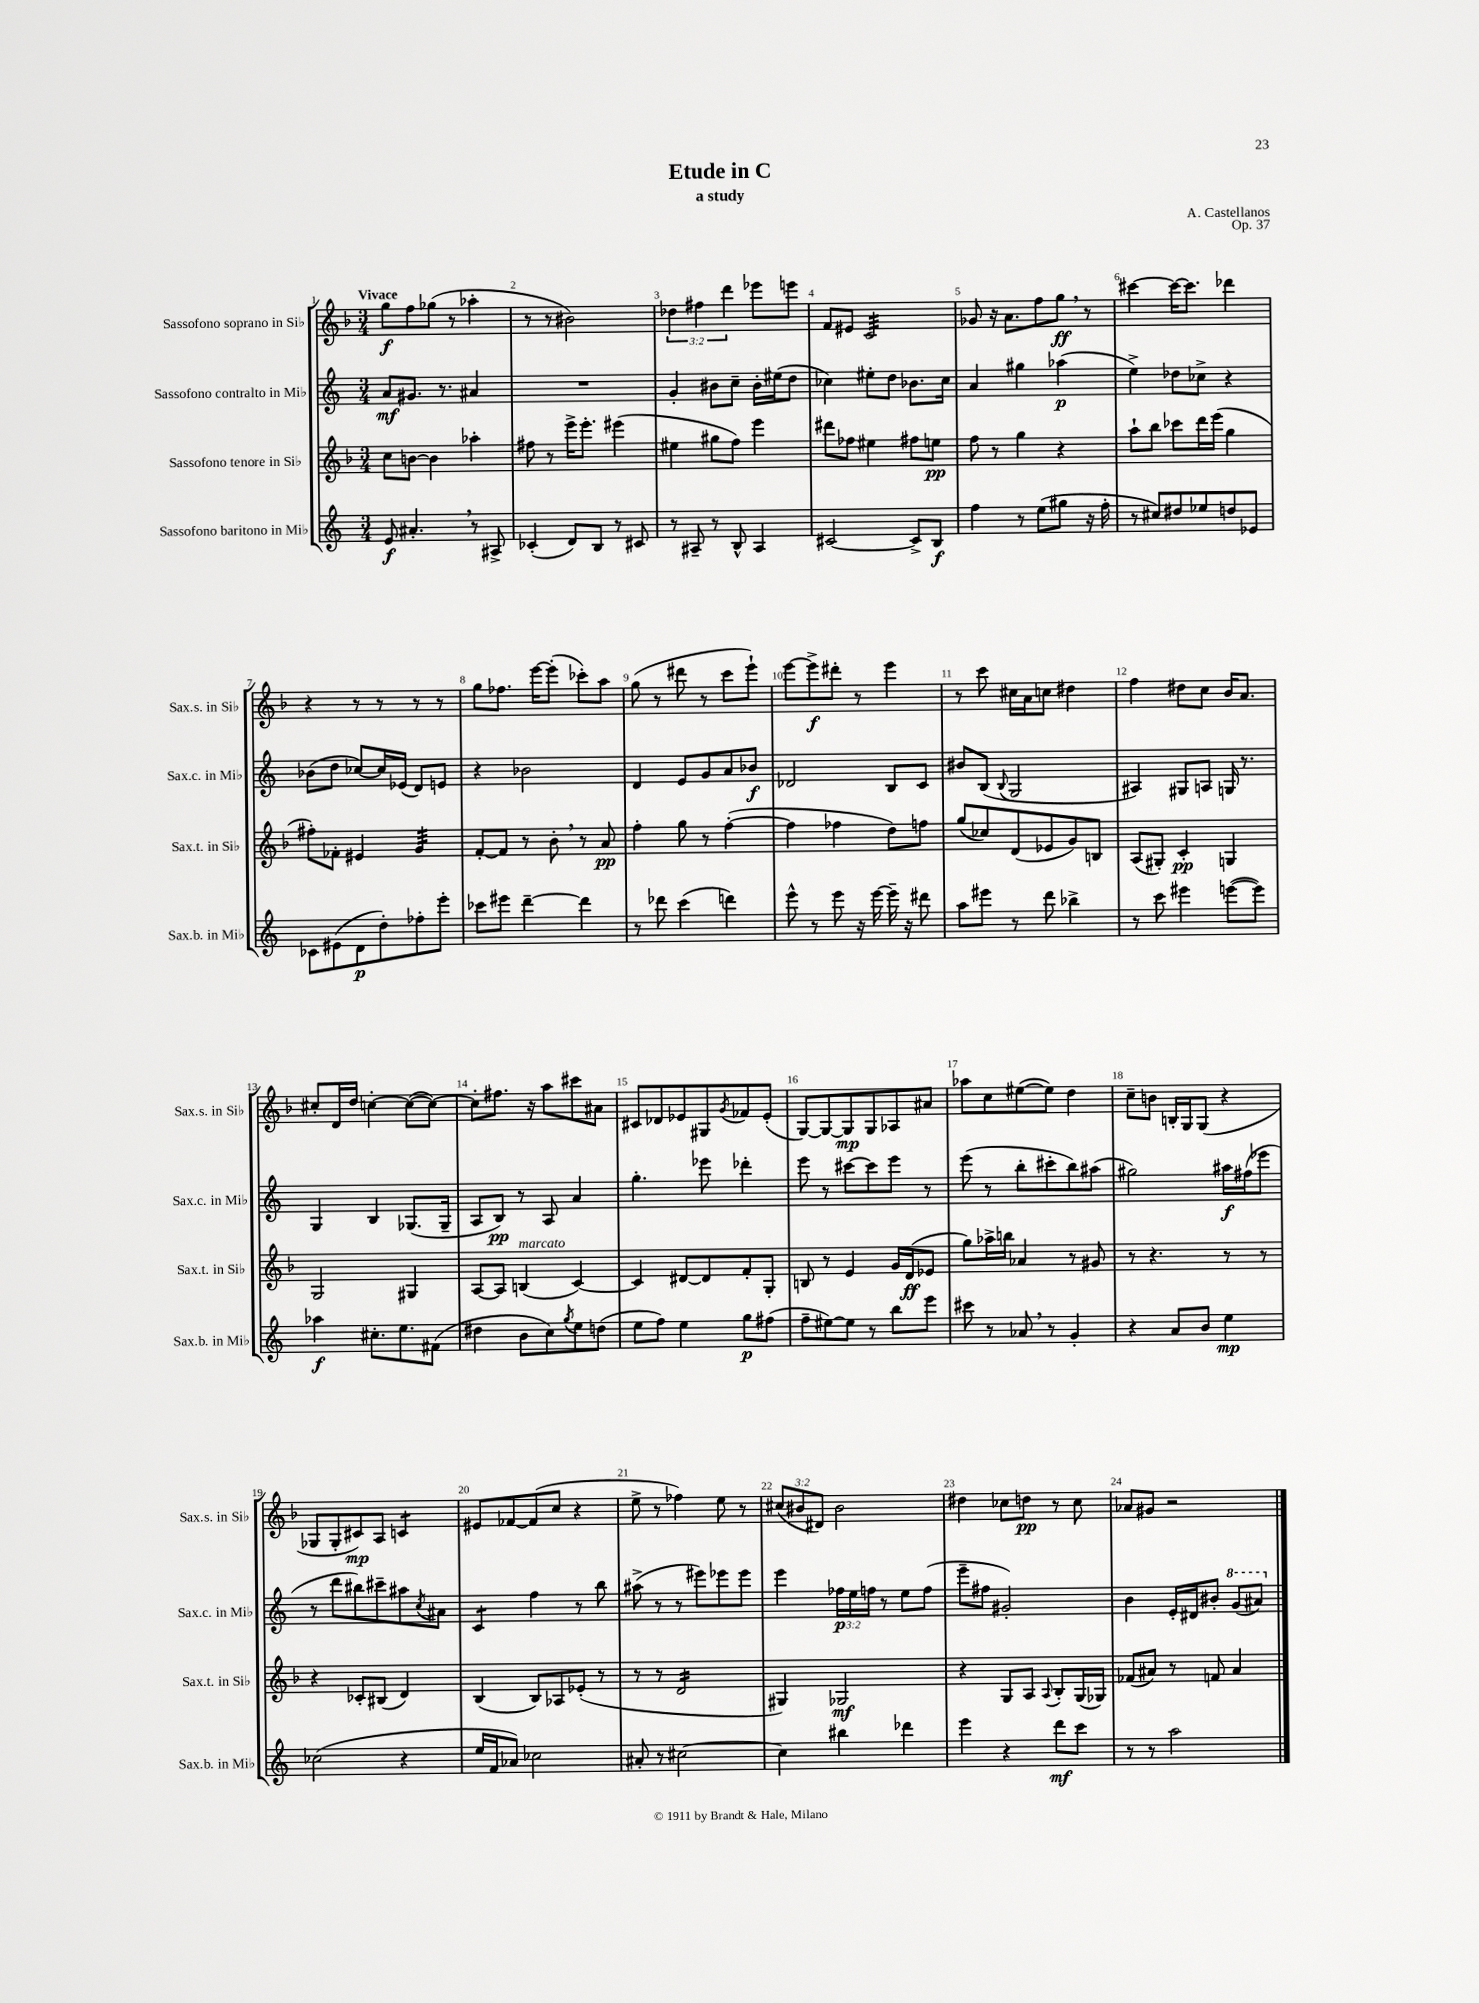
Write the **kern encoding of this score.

**kern	**dynam	**kern	**dynam	**kern	**dynam	**kern	**dynam
*part4	*part4	*part3	*part3	*part2	*part2	*part1	*part1
*staff4	*staff4	*staff3	*staff3	*staff2	*staff2	*staff1	*staff1
*I"Sassofono baritono in Mi♭	*	*I"Sassofono tenore in Si♭	*	*I"Sassofono contralto in Mi♭	*	*I"Sassofono soprano in Si♭	*
*I'Sax.b. in Mi♭	*	*I'Sax.t. in Si♭	*	*I'Sax.c. in Mi♭	*	*I'Sax.s. in Si♭	*
*clefG2	*	*clefG2	*	*clefG2	*	*clefG2	*
*k[]	*	*k[b-]	*	*k[]	*	*k[b-]	*
*M3/4	*	*M3/4	*	*M3/4	*	*M3/4	*
=1	=1	=1	=1	=1	=1	=1	=1
!	!	!	!	!	!	!LO:TX:a:B:t=Vivace	!
8e/	f	8cc\L	.	8a/L	mf	8gg\L	f
4.a#X',/	.	[8bn\J	.	8.g#X/J	.	8ff\	.
.	.	4b\]	.	.	.	(8gg-X\J	.
.	.	.	.	8.r	.	.	.
.	.	.	.	.	.	8r	.
8r	.	4aa-X'\	.	4a#X/	.	4aa-X'\	.
8A#X^/	.	.	.	.	.	.	.
=2	=2	=2	=2	=2	=2	=2	=2
(4c-X'/	.	8ff#X\	.	2.r	.	8r	.
.	.	8r	.	.	.	8r	.
8d/L)	.	16eee^\KL	.	.	.	2b#X\)	.
.	.	8.eee'\J	.	.	.	.	.
8B/J	.	.	.	.	.	.	.
8r	.	(4eee#X\	.	.	.	.	.
8c#X/	.	.	.	.	.	.	.
=3	=3	=3	=3	=3	=3	=3	=3
8r	.	4ee#X\	.	4g'/	.	6dd-X\	.
8A#X~/	.	.	.	.	.	.	.
.	.	.	.	.	.	6ff#X\	.
8r	.	8gg#X\L	.	8b#X\L	.	.	.
.	.	.	.	.	.	6ddd\	.
8B^^/	.	8ff\J)	.	8cc~\J	.	.	.
4A#/	.	4eee\	.	16b#'\LL	.	8eee-X\L	.
.	.	.	.	(16ee#X\J	.	.	.
.	.	.	.	8dd\J	.	8eeen\J	.
=4	=4	=4	=4	=4	=4	=4	=4
[2c#X/	.	8ddd#X\L	.	4cc-X\)	.	8f/L	.
.	.	8ff-X\J	.	.	.	8e#X/J	.
*	*	*	*	*	*	*tremolo	*
.	.	4ee#X\	.	8ee#X'\L	.	32c/LLL	.
.	.	.	.	.	.	32c/	.
.	.	.	.	.	.	32c/	.
.	.	.	.	.	.	32c/	.
.	.	.	.	8dd\J	.	32c/	.
.	.	.	.	.	.	32c/	.
.	.	.	.	.	.	32c/	.
.	.	.	.	.	.	32c/	.
8c#^/L]	.	8ff#X\L	.	8.b-X\L	.	32c/	.
.	.	.	.	.	.	32c/	.
.	.	.	.	.	.	32c/	.
.	.	.	.	.	.	32c/	.
8B/J	f	8een\J	pp	.	.	32c/	.
.	.	.	.	.	.	32c/	.
.	.	.	.	16cc-\Jk	.	32c/	.
.	.	.	.	.	.	32c/JJJ	.
*	*	*	*	*	*	*Xtremolo	*
=5	=5	=5	=5	=5	=5	=5	=5
4ff\	.	8ff\	.	4a/	.	8g-X/	.
.	.	8r	.	.	.	16r	.
.	.	.	.	.	.	8.a\L	.
8r	.	4gg\	.	4gg#X\	.	.	.
(8ee\L	.	.	.	.	.	8ff\	.
8gg#X\J	.	4r	.	(4aa-X\	p	8gg,\J	ff
16r	.	.	.	.	.	8r	.
16ff'\	.	.	.	.	.	.	.
=6	=6	=6	=6	=6	=6	=6	=6
8r	.	8aa`\L	.	4ee^\)	.	[4ccc#X\	.
8cc#X/L)	.	8bb-\J	.	.	.	.	.
8dd#X/	.	8ccc-X\L	.	8dd-X\L	.	16ccc#\KL_	.
.	.	.	.	.	.	8.ccc#\J]	.
8ee-X/	.	16ddd\L	.	8cc-X^\J	.	.	.
.	.	(16eee\JJ	.	.	.	.	.
8ddn/	.	4gg\	.	4r	.	4ddd-X\	.
8e-X/J	.	.	.	.	.	.	.
!!LO:LB:g=z
=7	=7	=7	=7	=7	=7	=7	=7
8c-X\L	.	8ff#X'\L)	.	(8b-X\L	.	4r	.
(8e#X\	.	8f-X'\J	.	8dd\J	.	.	.
8d\	p	4e#X/	.	[8cc-X/L)	.	8r	.
8dd'\)	.	.	.	16cc-/L]	.	8r	.
.	.	.	.	(16e-X/JJ	.	.	.
*	*	*tremolo	*	*	*	*	*
8ff-X'\	.	32g/LLL	.	8d/L)	.	8r	.
.	.	32g/	.	.	.	.	.
.	.	32g/	.	.	.	.	.
.	.	32g/	.	.	.	.	.
8eee'\J	.	32g/	.	8en/J	.	8r	.
.	.	32g/	.	.	.	.	.
.	.	32g/	.	.	.	.	.
.	.	32g/JJJ	.	.	.	.	.
*	*	*Xtremolo	*	*	*	*	*
=8	=8	=8	=8	=8	=8	=8	=8
8ccc-X\L	.	[8f'/L	.	4r	.	8gg\L	.
8eee#X\J	.	8f/J]	.	.	.	8.ff-X\J	.
[4ddd~\	.	8r	.	2b-X\	.	.	.
.	.	.	.	.	.	[16eee\KL	.
.	.	8b-',\	.	.	.	(8eee'\J]	.
4ddd\]	.	8r	.	.	.	8ccc-X'\L)	.
.	.	8a/	pp	.	.	8aa\J	.
=9	=9	=9	=9	=9	=9	=9	=9
8r	.	4ff'\	.	4d/	.	(8gg\	.
8ddd-X\	.	.	.	.	.	8r	.
(4ccc\	.	8gg\	.	8e/L	.	8ddd#X\	.
.	.	8r	.	8g/	.	8r	.
4dddn\)	.	([4ff'\	.	8a/	.	8ccc\L	.
.	.	.	.	8b-X/J	f	8eee`\J)	.
=10	=10	=10	=10	=10	=10	=10	=10
8eee^^\	.	4ff\]	.	2d-X/	.	[8eee\L	.
8r	.	.	.	.	.	8eee^\]	f
8eee\	.	4ff-X\	.	.	.	8ddd#X'\J	.
16r	.	.	.	.	.	8r	.
[16eee\	.	.	.	.	.	.	.
16eee~\]	.	8dd\L)	.	8B/L	.	4eee\	.
16r	.	.	.	.	.	.	.
8ddd#X\	.	8ffn\J	.	8c/J	.	.	.
=11	=11	=11	=11	=11	=11	=11	=11
8aa\L	.	(8gg/L	.	8b#X/L	.	8r	.
8eee#X\J	.	8cc-X/)	.	(8B/J	.	8ccc\	.
.	.	.	.	8qqB/	.	.	.
8r	.	(8d/	.	2G/	.	16cc#X\LL	.
.	.	.	.	.	.	16a\J	.
8ddd\	.	8e-X/	.	.	.	8ccn\J	.
4bb-X^\	.	8g/)	.	.	.	4dd#X\	.
.	.	8Bn/J	.	.	.	.	.
=12	=12	=12	=12	=12	=12	=12	=12
8r	.	(8A/L	.	4A#X/)	.	4ff\	.
8ccc\	.	8G#X'/J)	.	.	.	.	.
4eee#X\	.	4c'/	pp	8G#X/L	.	8dd#X\L	.
.	.	.	.	8An/J	.	8cc\J	.
([8eeen\L	.	4Gn/	.	16Gn/	.	16b-/KL	.
.	.	.	.	8.r	.	8.a/J	.
8eee\J])	.	.	.	.	.	.	.
!!LO:LB:g=z
=13	=13	=13	=13	=13	=13	=13	=13
4aa-X\	f	2G/	.	4G/	.	8cc#X'/L	.
.	.	.	.	.	.	16d/L	.
.	.	.	.	.	.	16dd/JJ	.
8.cc#X'\L	.	.	.	4B/	.	[4ccn'\	.
8.ee\	.	.	.	.	.	.	.
.	.	4G#X/	.	(8.G-X/L	.	(8cc\L_	.
(8f#X\J	.	.	.	.	.	8cc\J_)	.
.	.	.	.	16G-~/Jk	.	.	.
=14	=14	=14	=14	=14	=14	=14	=14
4dd#X\	.	[8A/L	.	8A/L	.	8cc'\L]	.
.	.	8A/J]	.	8B/J)	pp	8.ff#X\J	.
!	!	!LO:TX:a:i:t=marcato	!	!	!	!	!
8b\L	.	(4Bn/	.	8r	.	.	.
.	.	.	.	.	.	16r	.
8cc\)	.	.	.	8A/	.	8aa\L	.
8qgg/	.	.	.	.	.	.	.
8ee\	.	[4c/)	.	4a/	.	8ccc#X\	.
(8ddn\J	.	.	.	.	.	8a#X\J	.
=15	=15	=15	=15	=15	=15	=15	=15
8ee\L	.	4c/]	.	4.gg'\	.	8c#X/L	.
8ff\J)	.	.	.	.	.	8d-X/	.
4ee\	.	[8d#X/L	.	.	.	8e-X/	.
.	.	8d#/]	.	8eee-X\	.	8G#X/	.
.	.	.	.	.	.	8qg/	.
8gg\L	p	8f'/	.	4ddd-X'\	.	8f-X/	.
(8ff#X\J	.	8G'/J	.	.	.	(8e-'/J	.
=16	=16	=16	=16	=16	=16	=16	=16
8ff~\L	.	8Bn/	.	8eee\	.	[8G/L)	.
[8ee#X\)	.	8r	.	8r	.	8G/_	.
8ee#\J]	.	4e/	.	[8ccc#X\L	.	8G/]	mp
8r	.	.	.	8ccc#\]	.	8G/	.
8bb\L	.	16g/LL	.	8eee\J	.	8A-X/	.
.	.	(16d/J	ff	.	.	.	.
8eee\J	.	8e-X/J	.	8r	.	8a#X/J	.
=17	=17	=17	=17	=17	=17	=17	=17
8ccc#X\	.	8gg\L)	.	(8eee\	.	8aa-X\L	.
8r	.	16aa-X^\L	.	8r	.	8cc\	.
.	.	16bbn\JJ	.	.	.	.	.
8a-X,/	.	4a-X/	.	8bb'\L	.	([8ee#X\	.
8r	.	.	.	8ccc#X'\	.	8ee#\J])	.
4g'/	.	8r	.	8bb\)	.	4dd\	.
.	.	8g#X/	.	(8aa#X\J	.	.	.
=18	=18	=18	=18	=18	=18	=18	=18
4r	.	8r	.	2gg#X\)	.	8cc~\L	.
.	.	4.r	.	.	.	8bn\J	.
8a/L	.	.	.	.	.	16Bn'/LL	.
.	.	.	.	.	.	16G/J	.
8b/J	.	.	.	.	.	(8G/J	.
4ee\	mp	8r	.	16aa#X\LL	f	4r	.
.	.	.	.	(16ff#X\J	.	.	.
.	.	8r	.	8eee-X\J	.	.	.
!!LO:LB:g=z
=19	=19	=19	=19	=19	=19	=19	=19
(2cc-X\	.	4r	.	8r	.	8G-X/L	.
.	.	.	.	8ddd\L	.	8G-'/	.
.	.	8c-X'/L	.	8bb#X\)	.	8c#X/)	mp
.	.	(8B#X/J	.	8ccc#X~\	.	8A/J	.
*	*	*	*	*	*	*tremolo	*
4r	.	4d/)	.	8aa#X\	.	8cn/L	.
.	.	.	.	8qcc/	.	.	.
.	.	.	.	8a#X\J	.	8cn/J	.
*	*	*	*	*	*	*Xtremolo	*
=20	=20	=20	=20	=20	=20	=20	=20
*	*	*	*	*tremolo	*	*	*
16ee/LL	.	(4B-/	.	8c/L	.	8e#X/L	.
16f/J	.	.	.	.	.	.	.
8a-X/J)	.	.	.	8c/J	.	[8f-X/	.
*	*	*	*	*Xtremolo	*	*	*
2cc-X\	.	8B-/L)	.	4ff\	.	(8f-/]	.
.	.	8A-X/	.	.	.	8cc/J	.
.	.	(8e-X'/J	.	8r	.	4r	.
.	.	8r	.	8bb\	.	.	.
=21	=21	=21	=21	=21	=21	=21	=21
8a#X'/	.	8r	.	(8aa#X^\	.	8ee^\	.
8r	.	8r	.	8r	.	8r	.
*	*	*tremolo	*	*	*	*	*
[2cc#X\	.	16d/LL	.	8r	.	4ff-X\)	.
.	.	16d/	.	.	.	.	.
.	.	16d/	.	8eee#X\L)	.	.	.
.	.	16d/	.	.	.	.	.
.	.	16d/	.	8eee-X\	.	8ee\	.
.	.	16d/	.	.	.	.	.
.	.	16d/	.	8eee-\J	.	8r	.
.	.	16d/JJ	.	.	.	.	.
*	*	*Xtremolo	*	*	*	*	*
=22	=22	=22	=22	=22	=22	=22	=22
4cc#\]	.	4G#X/)	.	4eee\	.	(12cc#X/L	.
.	.	.	.	.	.	12b#X/	.
.	.	.	.	.	.	12d#X/J)	.
4bb#X\	.	2G-X/	mf	24ff-X\LL	p	2b#\	.
.	.	.	.	24ee\	.	.	.
.	.	.	.	24ffn\JJ	.	.	.
.	.	.	.	8r	.	.	.
4ddd-X\	.	.	.	8ee\L	.	.	.
.	.	.	.	(8ff\J	.	.	.
=23	=23	=23	=23	=23	=23	=23	=23
4eee\	.	4r	.	8eee~\L	.	4dd#X\	.
.	.	.	.	8ff#X\J	.	.	.
4r	.	8G/L	.	2g#X'/)	.	8cc-X\L	.
.	.	8A/J	.	.	.	8ddn\J	pp
.	.	8qqA/	.	.	.	.	.
8ddd\L	mf	8B-'/L	.	.	.	8r	.
8ccc\J	.	(16G/L	.	.	.	8cc-\	.
.	.	16G-X/JJ)	.	.	.	.	.
=24	=24	=24	=24	=24	=24	=24	=24
8r	.	(8f-X/L	.	4b\	.	8a-X/L	.
8r	.	8a#X/J)	.	.	.	8g#X/J	.
2aa\	.	8r	.	16e'/LL	.	2r	.
.	.	.	.	16d#X/J	.	.	.
.	.	8fn/	.	8b#X'/J	.	.	.
*	*	*	*	*8va	*	*	*
.	.	4a#/	.	(8gg/L	.	.	.
.	.	.	.	8aa#X/J)	.	.	.
*	*	*	*	*X8va	*	*	*
==	==	==	==	==	==	==	==
*-	*-	*-	*-	*-	*-	*-	*-
